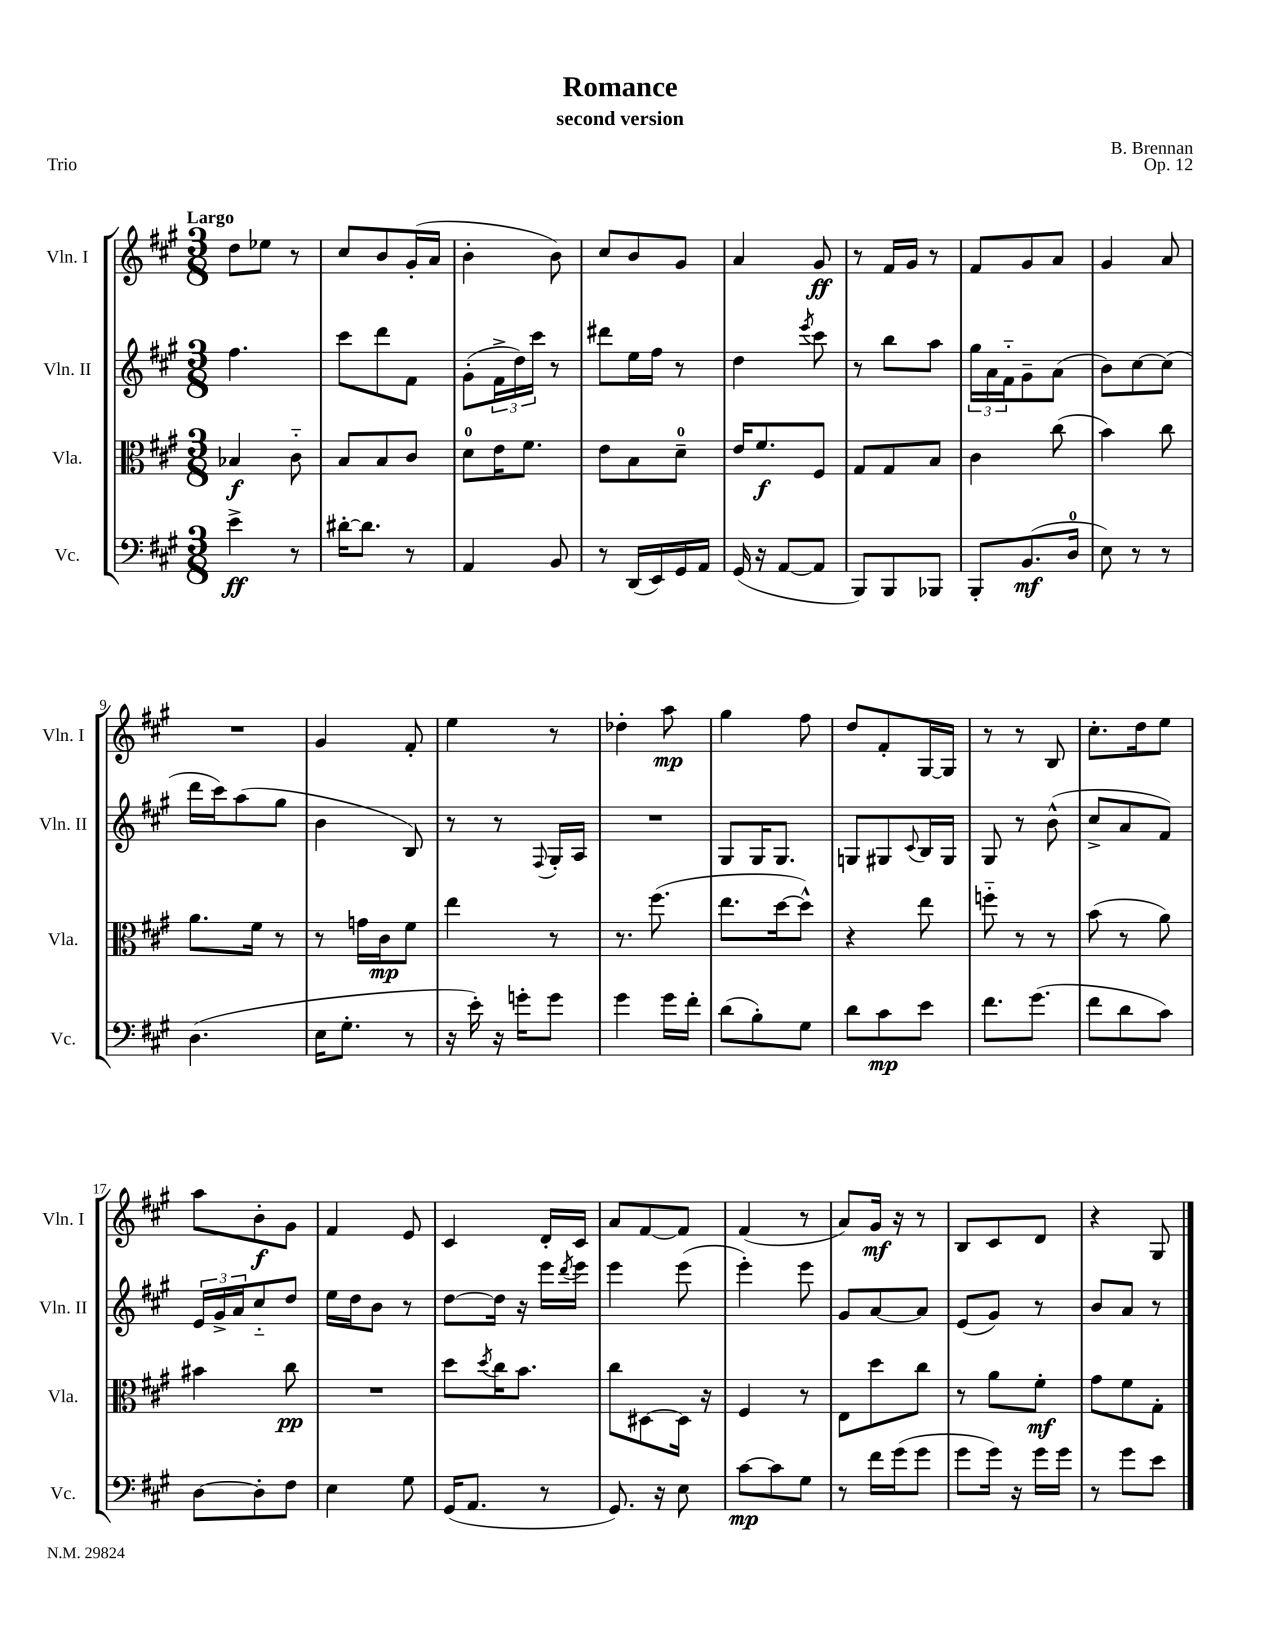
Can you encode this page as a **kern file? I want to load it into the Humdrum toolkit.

**kern	**kern	**kern	**kern
*staff4	*staff3	*staff2	*staff1
*clefF4	*clefC3	*clefG2	*clefG2
*k[f#c#g#]	*k[f#c#g#]	*k[f#c#g#]	*k[f#c#g#]
*M3/8	*M3/8	*M3/8	*M3/8
4e^\	4B-/	4.ff#\	8dd\L
.	.	.	8ee-\J
8r	8c#'~\	.	8r
=	=	=	=
[16d#'\LK	8B/L	8ccc#\L	8cc#/L
8.d#\]J	.	.	.
.	8B/	8ddd\	8b/
8r	8c#/J	8f#\J	(16g#'/L
.	.	.	16a/JJ
=	=	=	=
4AA/	8d\L	(8g#'\L	4b'\
.	16e\K	24f#^\L	.
.	.	24dd\)	.
.	8.f#\J	.	.
.	.	24ccc#\JJ	.
8BB/	.	8r	8b\)
=	=	=	=
8r	8e\L	8ddd#\L	8cc#/L
(16DD/LL	8B\	16ee\L	8b/
16EE/)	.	16ff#\JJ	.
16GG#/	8d~\J	8r	8g#/J
16AA/JJ	.	.	.
=	=	=	=
(16GG#/	16e/LK	4dd\	4a/
16r	8.f#/	.	.
[8AA/L	.	.	.
.	.	8qeee/	.
8AA/]J	8F#/J	8ccc#\	8g#/
=	=	=	=
8BBB/L)	8G#/L	8r	8r
8BBB/	8G#/	8bb\L	16f#/LL
.	.	.	16g#/JJ
8BBB-/J	8B/J	8aa\J	8r
=	=	=	=
8BBB'/L	4c#\	24gg#\LL	8f#/L
.	.	24a\	.
.	.	24f#'~\J	.
(8.BB/	.	8g#~\	8g#/
.	(8cc#\	(8a\J	8a/J
16D/Jk	.	.	.
=	=	=	=
8E\)	4b\)	8b\L)	4g#/
8r	.	[8cc#\	.
8r	8cc#\	(8cc#\]J	8a/
=	=	=	=
(4.D\	8.a\L	16ddd\LL	4.r
.	.	16ccc#\J)	.
.	.	(8aa\	.
.	16f#\Jk	.	.
.	8r	8gg#\J	.
=	=	=	=
16E\LK	8r	4b\	4g#/
8.G#'\J	.	.	.
.	16g\LL	.	.
.	16c#\J	.	.
8r	8f#\J	8B/)	8f#'/
=	=	=	=
16r	4ee\	8r	4ee\
16e'\)	.	.	.
16r	.	8r	.
16g'\LK	.	.	.
.	.	8qqF#/	.
8g\J	8r	16G#'/LL	8r
.	.	16A/JJ	.
=	=	=	=
4g#\	8.r	4.r	4dd-'\
.	(8.ff#\	.	.
16g#\LL	.	.	8aa\
16f#'\JJ	.	.	.
=	=	=	=
(8d\L	8.ee\L	8G#/L	4gg#\
8B'\)	.	16G#/K	.
.	[16dd\k	8.G#/J	.
8G#\J	8dd^^\]J)	.	8ff#\
=	=	=	=
8d\L	4r	8G/L	8dd/L
8c#\	.	8G#/	8f#'/
.	.	8qqc#/	.
8e\J	8ee\	16B/L	[16G#/L
.	.	16G#/JJ	16G#/]JJ
=	=	=	=
8.f#\L	8ff'~\	8G#/	8r
.	8r	8r	8r
(8.g#\J	.	.	.
.	8r	(8b^^\	8B/
=	=	=	=
8f#\L	(8b\	8cc#^/L	8.cc#'\L
8d\	8r	8a/	.
.	.	.	16dd\k
8c#\J)	8a\)	8f#/J)	8ee\J
=	=	=	=
[8D\L	4b#\	24e/LL	8aa\L
.	.	24g#^/	.
.	.	24a/J	.
8D'\]	.	8cc#'~/	8b'\
8F#\J	8cc#\	8dd/J	8g#\J
=	=	=	=
4E\	4.r	16ee\LL	4f#/
.	.	16dd\J	.
.	.	8b\J	.
8G#\	.	8r	8e/
=	=	=	=
(16GG#/LK	8dd\L	[8dd\L	4c#/
8.AA/J	.	.	.
.	8qdd/	.	.
.	16cc#\K	16dd\]Jk	.
.	8.b\J	16r	.
8r	.	16eee\LL	16d'/LL
.	.	8qddd/	.
.	.	16eee\JJ	16c#/JJ
=	=	=	=
8.GG#/)	8cc#\L	4eee\	8a/L
.	[8D#\	.	[8f#/
16r	.	.	.
8E\	16D#\]Jk	(8eee\	8f#/]J
.	16r	.	.
=	=	=	=
[8c#\L	4F#/	4eee'\)	(4f#/
8c#\]	.	.	.
8G#\J	8r	8eee\	8r
=	=	=	=
8r	8E\L	8g#/L	8a/L)
16f#\LL	8dd\	[8a/	16g#/Jk
(16g#\J	.	.	16r
8g#\J	8cc#\J	8a/]J	8r
=	=	=	=
8g#\L	8r	(8e/L	8B/L
16g#\Jk)	8a\L	8g#/J)	8c#/
16r	.	.	.
16g#\LL	8f#'\J	8r	8d/J
16g#\JJ	.	.	.
=	=	=	=
8r	8g#\L	8b/L	4r
8g#\L	8f#\	8a/J	.
8e\J	8G#'\J	8r	8G#/
==	==	==	==
*-	*-	*-	*-
